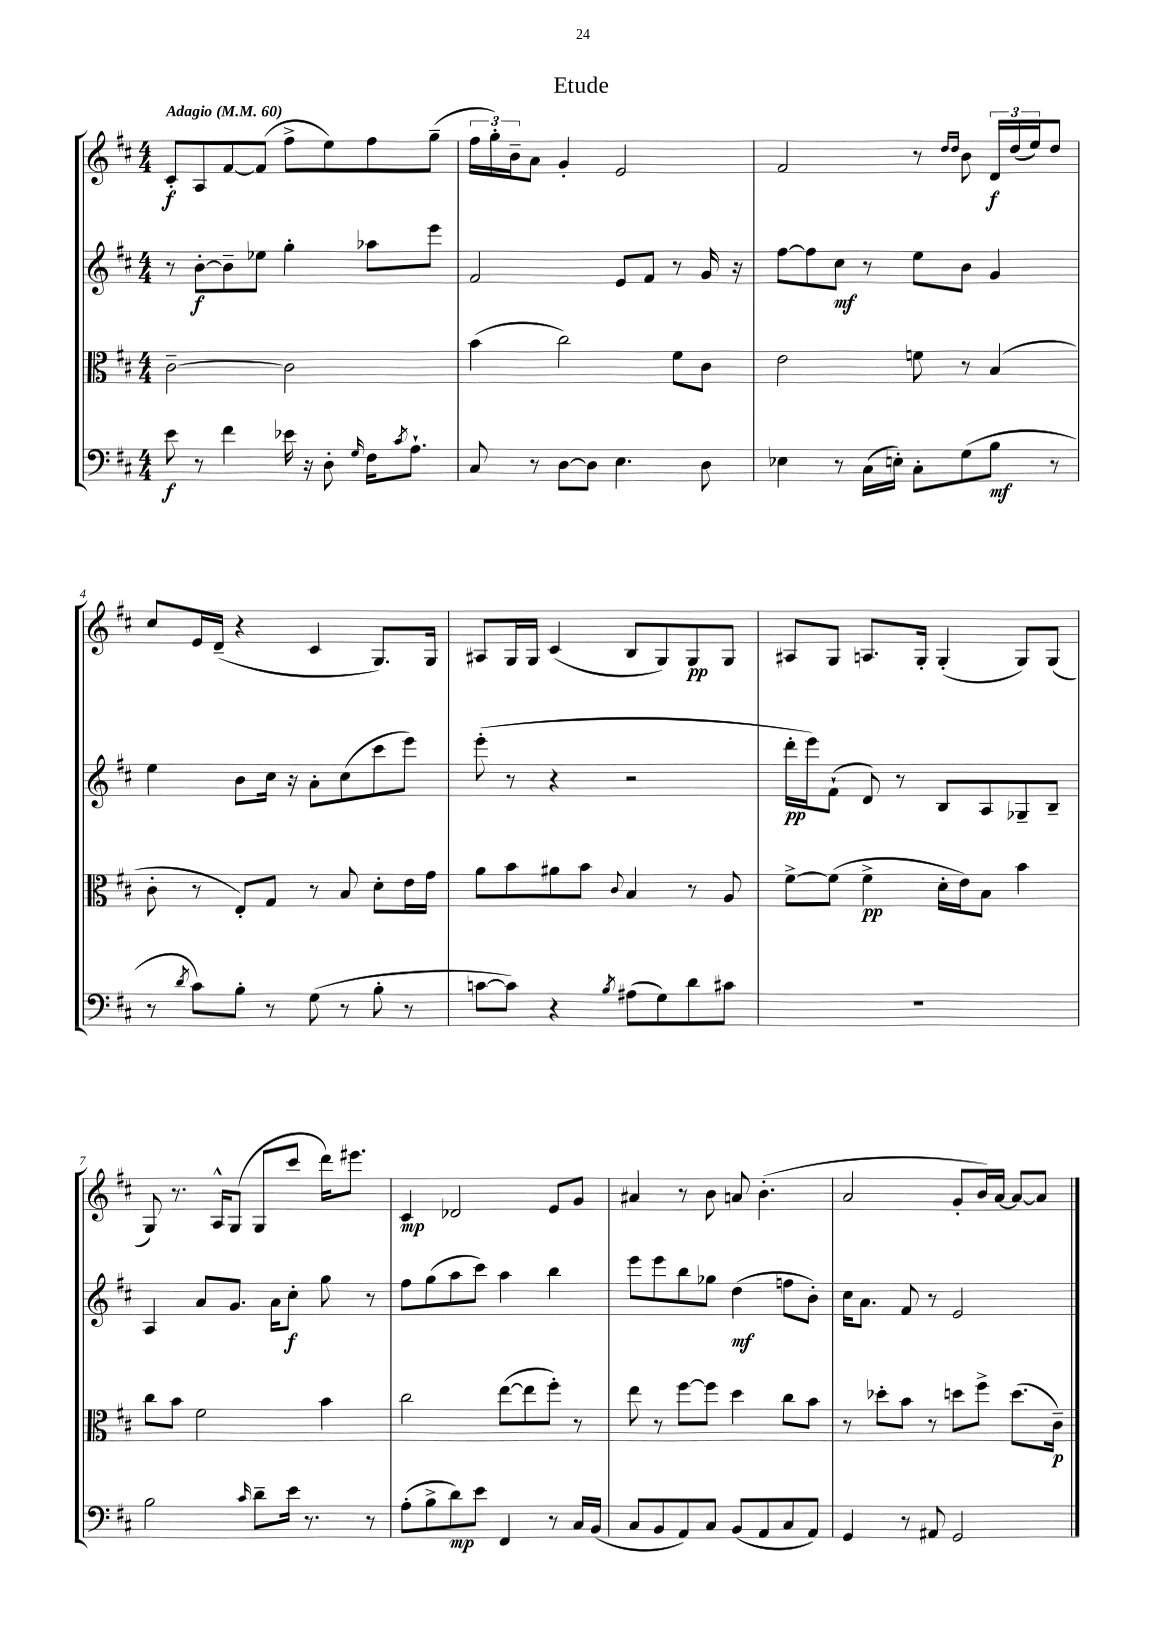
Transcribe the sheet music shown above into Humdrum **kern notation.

**kern	**dynam	**kern	**dynam	**kern	**dynam	**kern	**dynam
*part4	*part4	*part3	*part3	*part2	*part2	*part1	*part1
*staff4	*staff4	*staff3	*staff3	*staff2	*staff2	*staff1	*staff1
*clefF4	*	*clefC3	*	*clefG2	*	*clefG2	*
*k[f#c#]	*	*k[f#c#]	*	*k[f#c#]	*	*k[f#c#]	*
*M4/4	*	*M4/4	*	*M4/4	*	*M4/4	*
*MM60	*	*MM60	*	*MM60	*	*MM60	*
=1	=1	=1	=1	=1	=1	=1	=1
!	!	!	!	!	!	!LO:TX:a:B:t=Adagio	!
8e\	f	[2c#~\	.	8r	.	8c#'/L	f
8r	.	.	.	[8b'\L	f	8A/	.
4f#\	.	.	.	8b~\]	.	[8f#/	.
.	.	.	.	8ee-X\J	.	(8f#/J]	.
16e-X\	.	2c#\]	.	4gg'\	.	8ff#^\L	.
16r	.	.	.	.	.	.	.
8D'\	.	.	.	.	.	8ee\)	.
16qqG/	.	.	.	.	.	.	.
16F#\KL	.	.	.	8aa-X\L	.	8ff#\	.
8qc#/	.	.	.	.	.	.	.
8.A`\J	.	.	.	.	.	.	.
.	.	.	.	8eee\J	.	(8gg~\J	.
=2	=2	=2	=2	=2	=2	=2	=2
8C#/	.	(4b\	.	2f#/	.	24ff#\LL	.
.	.	.	.	.	.	24gg'\)	.
.	.	.	.	.	.	24b~\J	.
8r	.	.	.	.	.	8a\J	.
[8D\L	.	2cc#\)	.	.	.	4g'/	.
8D\J]	.	.	.	.	.	.	.
4.E\	.	.	.	8e/L	.	2e/	.
.	.	.	.	8f#/J	.	.	.
.	.	8f#\L	.	8r	.	.	.
8D\	.	8c#\J	.	16g/	.	.	.
.	.	.	.	16r	.	.	.
=3	=3	=3	=3	=3	=3	=3	=3
4E-X\	.	2e\	.	[8ff#\L	.	2f#/	.
.	.	.	.	8ff#\]	.	.	.
8r	.	.	.	8cc#\J	mf	.	.
(16C#\LL	.	.	.	8r	.	.	.
16En'\JJ)	.	.	.	.	.	.	.
8C#'\L	.	8fn\	.	8ee\L	.	8r	.
.	.	.	.	.	.	16qqdd/LL	.
.	.	.	.	.	.	16qqdd/JJ	.
(8G\	.	8r	.	8b\J	.	8b\	.
8B\J	mf	(4B/	.	4g/	.	24d/LL	f
.	.	.	.	.	.	(24dd/	.
.	.	.	.	.	.	24ee/J)	.
8r	.	.	.	.	.	8dd/J	.
!!LO:LB:g=z
=4	=4	=4	=4	=4	=4	=4	=4
8r	.	8c#'\	.	4ee\	.	8cc#/L	.
8qd/	.	.	.	.	.	.	.
8c#\L)	.	8r	.	.	.	16e/L	.
.	.	.	.	.	.	(16d~/JJ	.
8B'\J	.	8E'/L)	.	8b\L	.	4r	.
8r	.	8G/J	.	16cc#\Jk	.	.	.
.	.	.	.	16r	.	.	.
(8G\	.	8r	.	8a'\L	.	4c#/	.
8r	.	8B/	.	(8cc#\	.	.	.
8B'\	.	8d'\L	.	8ccc#\	.	8.G/L)	.
8r	.	16e\L	.	8eee\J)	.	.	.
.	.	16g\JJ	.	.	.	16G/Jk	.
=5	=5	=5	=5	=5	=5	=5	=5
[8cn\L	.	8a\L	.	(8eee'\	.	8A#X/L	.
8c\J])	.	8b\	.	8r	.	16G/L	.
.	.	.	.	.	.	16G/JJ	.
4r	.	8a#X\	.	4r	.	(4c#/	.
.	.	8b\J	.	.	.	.	.
8qB/	.	8qqc#/	.	.	.	.	.
(8A#X\L	.	4B/	.	2r	.	8B/L	.
8G\)	.	.	.	.	.	8G/)	.
8d\	.	8r	.	.	.	8G/	pp
8c#X\J	.	8A/	.	.	.	8G/J	.
=6	=6	=6	=6	=6	=6	=6	=6
1r	.	[8f#^\L	.	16ddd'\LL	pp	8A#X/L	.
.	.	.	.	16eee\J)	.	.	.
.	.	(8f#\J]	.	(8f#`\J	.	8G/J	.
.	.	4f#^\	pp	8d/)	.	8.An/L	.
.	.	.	.	8r	.	.	.
.	.	.	.	.	.	16G'/Jk	.
.	.	16d'\LL	.	8B/L	.	(4G'/	.
.	.	16e\J)	.	.	.	.	.
.	.	8B\J	.	8A/	.	.	.
.	.	4b\	.	8G-X~/	.	8G/L)	.
.	.	.	.	8B~/J	.	(8G/J	.
!!LO:LB:g=z
=7	=7	=7	=7	=7	=7	=7	=7
2B\	.	8cc#\L	.	4A/	.	8G/)	.
.	.	8b\J	.	.	.	8.r	.
.	.	2f#\	.	8a/L	.	.	.
.	.	.	.	.	.	16A^^/KL	.
.	.	.	.	8.g/J	.	(8G/J	.
16qqc#/	.	.	.	.	.	.	.
8d~\L	.	.	.	.	.	8G/L	.
.	.	.	.	16a\KL	.	.	.
16e\Jk	.	.	.	8cc#'\J	f	8ccc#/J	.
8.r	.	.	.	.	.	.	.
.	.	4b\	.	8gg\	.	16ddd\KL)	.
.	.	.	.	.	.	8.eee#X\J	.
8r	.	.	.	8r	.	.	.
=8	=8	=8	=8	=8	=8	=8	=8
(8A'\L	.	2cc#\	.	8ff#\L	.	4c#/	mp
8B^\	.	.	.	(8gg\	.	.	.
8d\)	mp	.	.	8aa\	.	2d-X/	.
8e\J	.	.	.	8ccc#\J)	.	.	.
4FF#/	.	([8ee\L	.	4aa\	.	.	.
.	.	8ee\]	.	.	.	.	.
8r	.	8ff#'\J)	.	4bb\	.	8e/L	.
16C#/LL	.	8r	.	.	.	8g/J	.
(16BB/JJ	.	.	.	.	.	.	.
=9	=9	=9	=9	=9	=9	=9	=9
8C#/L	.	8ee\	.	8eee\L	.	4a#X/	.
8BB/	.	8r	.	8eee\	.	.	.
8AA/)	.	[8ff#\L	.	8bb\	.	8r	.
8C#/J	.	8ff#\J]	.	8gg-X\J	.	8b\	.
(8BB/L	.	4dd\	.	(4dd\	mf	8an/	.
8AA/	.	.	.	.	.	(4.b'\	.
8C#/	.	8cc#\L	.	8ffn\L	.	.	.
8AA/J)	.	8b\J	.	8b'\J)	.	.	.
=10	=10	=10	=10	=10	=10	=10	=10
4GG/	.	8r	.	16cc#\KL	.	2a/	.
.	.	.	.	8.a\J	.	.	.
.	.	8dd-X'\L	.	.	.	.	.
8r	.	8b\J	.	8f#/	.	.	.
8AA#X/	.	8r	.	8r	.	.	.
2GG/	.	8ddn\L	.	2e/	.	8g'/L	.
.	.	8ff#^\J	.	.	.	16b/L)	.
.	.	.	.	.	.	[16a/JJ	.
.	.	(8.dd\L	.	.	.	8a/L_	.
.	.	.	.	.	.	8a/J]	.
.	.	16c#~\Jk)	p	.	.	.	.
==	==	==	==	==	==	==	==
*-	*-	*-	*-	*-	*-	*-	*-
